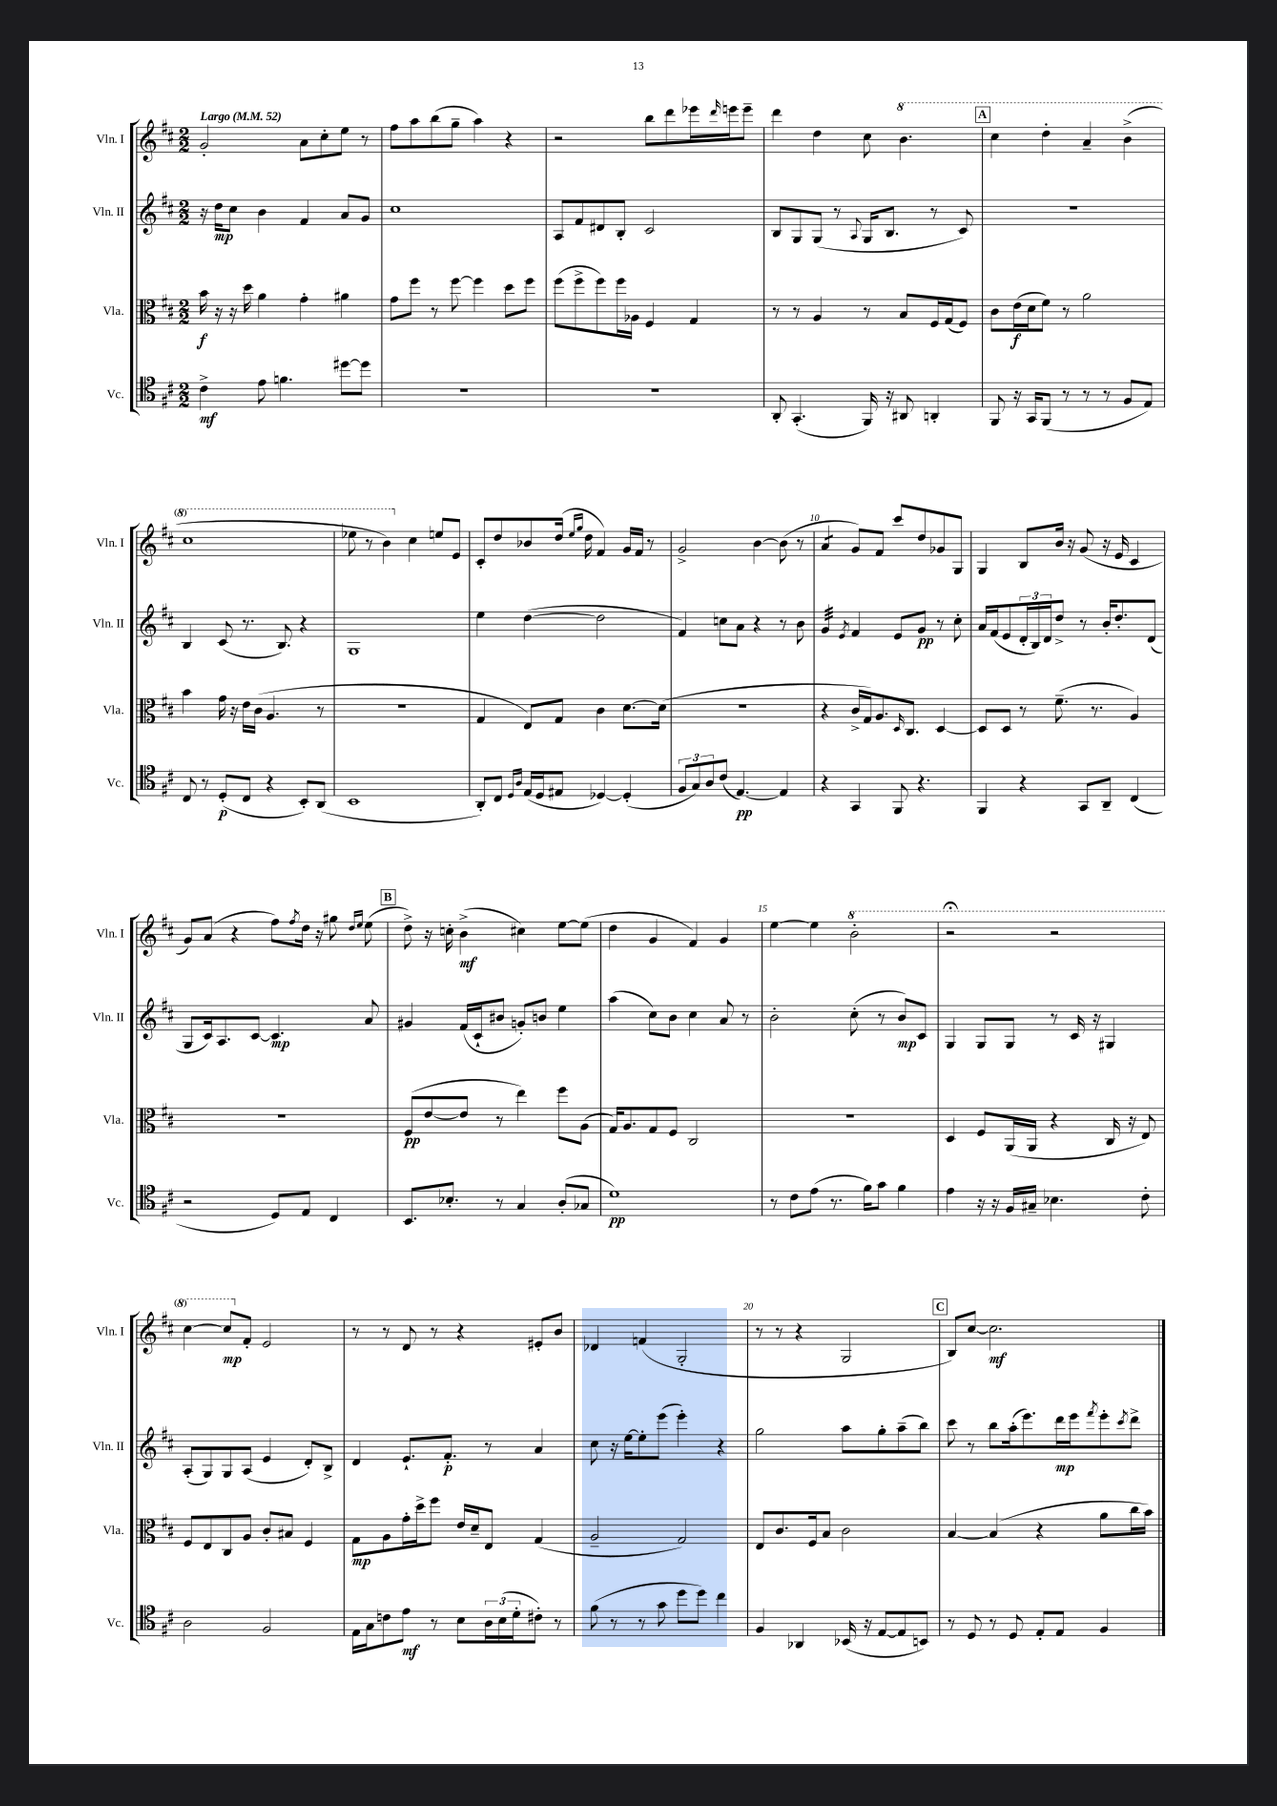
<<
\new StaffGroup <<
\new Staff = "s0" \with { instrumentName = "Vln. I" shortInstrumentName = "Vln. I" } {
    \clef treble \key d \major \numericTimeSignature \time 2/2 \tempo "Largo" 4 = 52
    g'2-. a'8 cis''8-. e''8 r8 |
    fis''8 a''8 b''8( g''8-- a''4) r4 |
    r2 b''8 d'''8 ees'''16 \grace { d'''16 } e'''16 e'''8-- |
    d'''4 d''4 cis''8 \ottava #1 b''4. |
    \mark \markup { \box "A" } cis'''4 d'''4-. a''4-- b''4->( |
    cis'''1 |
    ees'''8 r8 b''4) \ottava #0 cis''4 e''!8 e'8 |
    cis'8-. d''8 bes'8 d''16( \grace { e''16 g''16 } d''16 fis'4) g'16 fis'16 r8 |
    g'2-> b'4~ b'8( r8 |
    a'4:8 g'8) fis'8 cis'''8 d''8 ges'8 g8 |
    g4 b8 b'16 r16 g'8( r16 e'16 cis'4 |
    g'8) a'8( r4 fis''8) \acciaccatura { fis''8 } d''16 r16 gis''8 \grace { d''16 e''16 } e''8( |
    \mark \markup { \box "B" } d''8->) r16 c''16-. b'4->\mf( cis''4) e''8~ e''8( |
    d''4 g'4 fis'4) g'4 |
    e''4~ e''4 \ottava #1 b''2-. |
    r2\fermata r2 |
    cis'''4~ cis'''8\mp \ottava #0 fis'8-. e'2 |
    r8 r8 d'8 r8 r4 eis'8-. b'8 |
    des'4 f'4( g2-. |
    r8 r8 r4 g2 |
    \mark \markup { \box "C" } b8) cis''8~ cis''2.\mf \bar "|." |
}
\new Staff = "s1" \with { instrumentName = "Vln. II" shortInstrumentName = "Vln. II" } {
    \clef treble \key d \major \numericTimeSignature \time 2/2
    r16 d''16\mp cis''8 b'4 fis'4 a'8 g'8 |
    cis''1 |
    a8 fis'8 dis'8 b8-. cis'2 |
    b8 g8 g8( r8 \appoggiatura { a8 } g16 b8. r8 cis'8) |
    \mark \markup { \box "A" } r1 |
    b4 cis'8( r8. b8.) r4 |
    g1 |
    e''4 d''4~( d''2 |
    fis'4) c''8 a'8 r4 r8 b'8 |
    g'4:32 \acciaccatura { e'8 } fis'4 e'8 g'8\pp r8 cis''8-. |
    a'16 fis'16( e'8 \tuplet 3/2 { d'16-. b16) d'16 } d''8-> r8 b'16-. d''8.-. d'8( |
    g8 cis'16) a8. cis'8~ cis'4.\mp a'8 |
    \mark \markup { \box "B" } gis'4 fis'16( cis'16-! bis'8 g'8-.) b'8 e''4 |
    a''4( cis''8) b'8 cis''4 a'8 r8 |
    b'2-. cis''8-.( r8 b'8\mp) cis'8 |
    g4 g8 g8 r8 cis'16 r16 gis4 |
    a8-.( g8) g8 a8( e'4 d'8-.) b8-> |
    d'4 e'8.-! fis'8.-.\p r8 a'4 |
    cis''8 r16 e''16~ e''8-. e'''8( e'''4-.) r4 |
    g''2 a''8 g''8-. a''8--( b''8) |
    \mark \markup { \box "C" } cis'''8 r8 b''8 a''16-.( e'''8.) d'''16\mp e'''16 \acciaccatura { fis'''8 } e'''8-. \acciaccatura { cis'''8 } d'''8-> \bar "|." |
}
\new Staff = "s2" \with { instrumentName = "Vla." shortInstrumentName = "Vla." } {
    \clef alto \key d \major \numericTimeSignature \time 2/2
    b'16\f r16 r16 d''16 a'4 g'4-. ais'4 |
    g'8 fis''8 r8 fis''8~ fis''4 d''8 fis''8 |
    fis''8( fis''8-> fis''8) fis''16 aes16 fis4 g4 |
    r8 r8 a4 r8 b8 fis16 g16( fis8) |
    \mark \markup { \box "A" } cis'8 e'16\f( d'16 fis'8) r8 a'2 |
    b'4 g'16 r16 e'16 cis'16( a4. r8 |
    r1 |
    g4 e8) g8 cis'4 d'8.~ d'16( |
    r1 |
    r4 cis'16-> g16) a8. \grace { d16 } cis8. d4~ |
    d8 d8 r8 fis'8.--( r8. a4) |
    r1 |
    \mark \markup { \box "B" } fis8\pp( e'8~ e'8 r8 e''4) fis''8 a8( |
    g16) a8. g8 fis8 cis2 |
    r1 |
    d4 fis8 a,16( a,16 r4 cis16 r16 e8) |
    fis8 e8 cis8 a8 cis'8-. bis8 fis4 |
    g8\mp a8 g'16-. d''16-> fis''8 e'16 d'16-- e8 g4( |
    a2-- g2) |
    e8 cis'8. fis16 b8 cis'2 |
    \mark \markup { \box "C" } b4~ b4( r4 a'8 cis''16 b'16) \bar "|." |
}
\new Staff = "s3" \with { instrumentName = "Vc." shortInstrumentName = "Vc." } {
    \clef tenor \key d \major \numericTimeSignature \time 2/2
    cis'4->\mf e'8 f'4. dis''8~ dis''8 |
    R1 |
    R1 |
    a,8-. g,4.-.( fis,16) r16 ais,8 a,4-. |
    \mark \markup { \box "A" } fis,8 r16 g,16 fis,8( r8 r8 r8 fis8 e8) |
    cis8 r8 d8-.\p( cis8 r4 b,8-.) a,8( |
    b,1 |
    a,8-.) cis8 \grace { d16 a16 } e16( d16 eis8 des4~) des4-.( |
    \tuplet 3/2 { fis8 g8) a8 } cis'8( e4.~\pp) e4 |
    r4 g,4 fis,8 r4. |
    fis,4 r4 g,8 a,8-- cis4( |
    r2 d8) e8 cis4 |
    \mark \markup { \box "B" } b,8. bes8.-. r8 g4 a8-.( ges8 |
    d'1\pp) |
    r8 cis'8 e'8( r8. fis'16) g'8 fis'4 |
    e'4 r16 r16 fis16 gis16-- bes4. cis'8-. |
    a2 fis2 |
    e16 g16 c'8 e'8\mf r8 b8 \tuplet 3/2 { a16 b16( d'16-. } cis'8-.) r8 |
    fis'8( r8 r8 g'8 d''8 d''8) cis''4 |
    fis4 aes,4 bes,16( r16 e8~ e8 b,8) |
    \mark \markup { \box "C" } r8 d8 r8 d8 e8-. e8 fis4 \bar "|." |
}
>>
>>
\layout { \context { \Score \override BarNumber.break-visibility = ##(#f #t #t) barNumberVisibility = #(every-nth-bar-number-visible 5) } }
